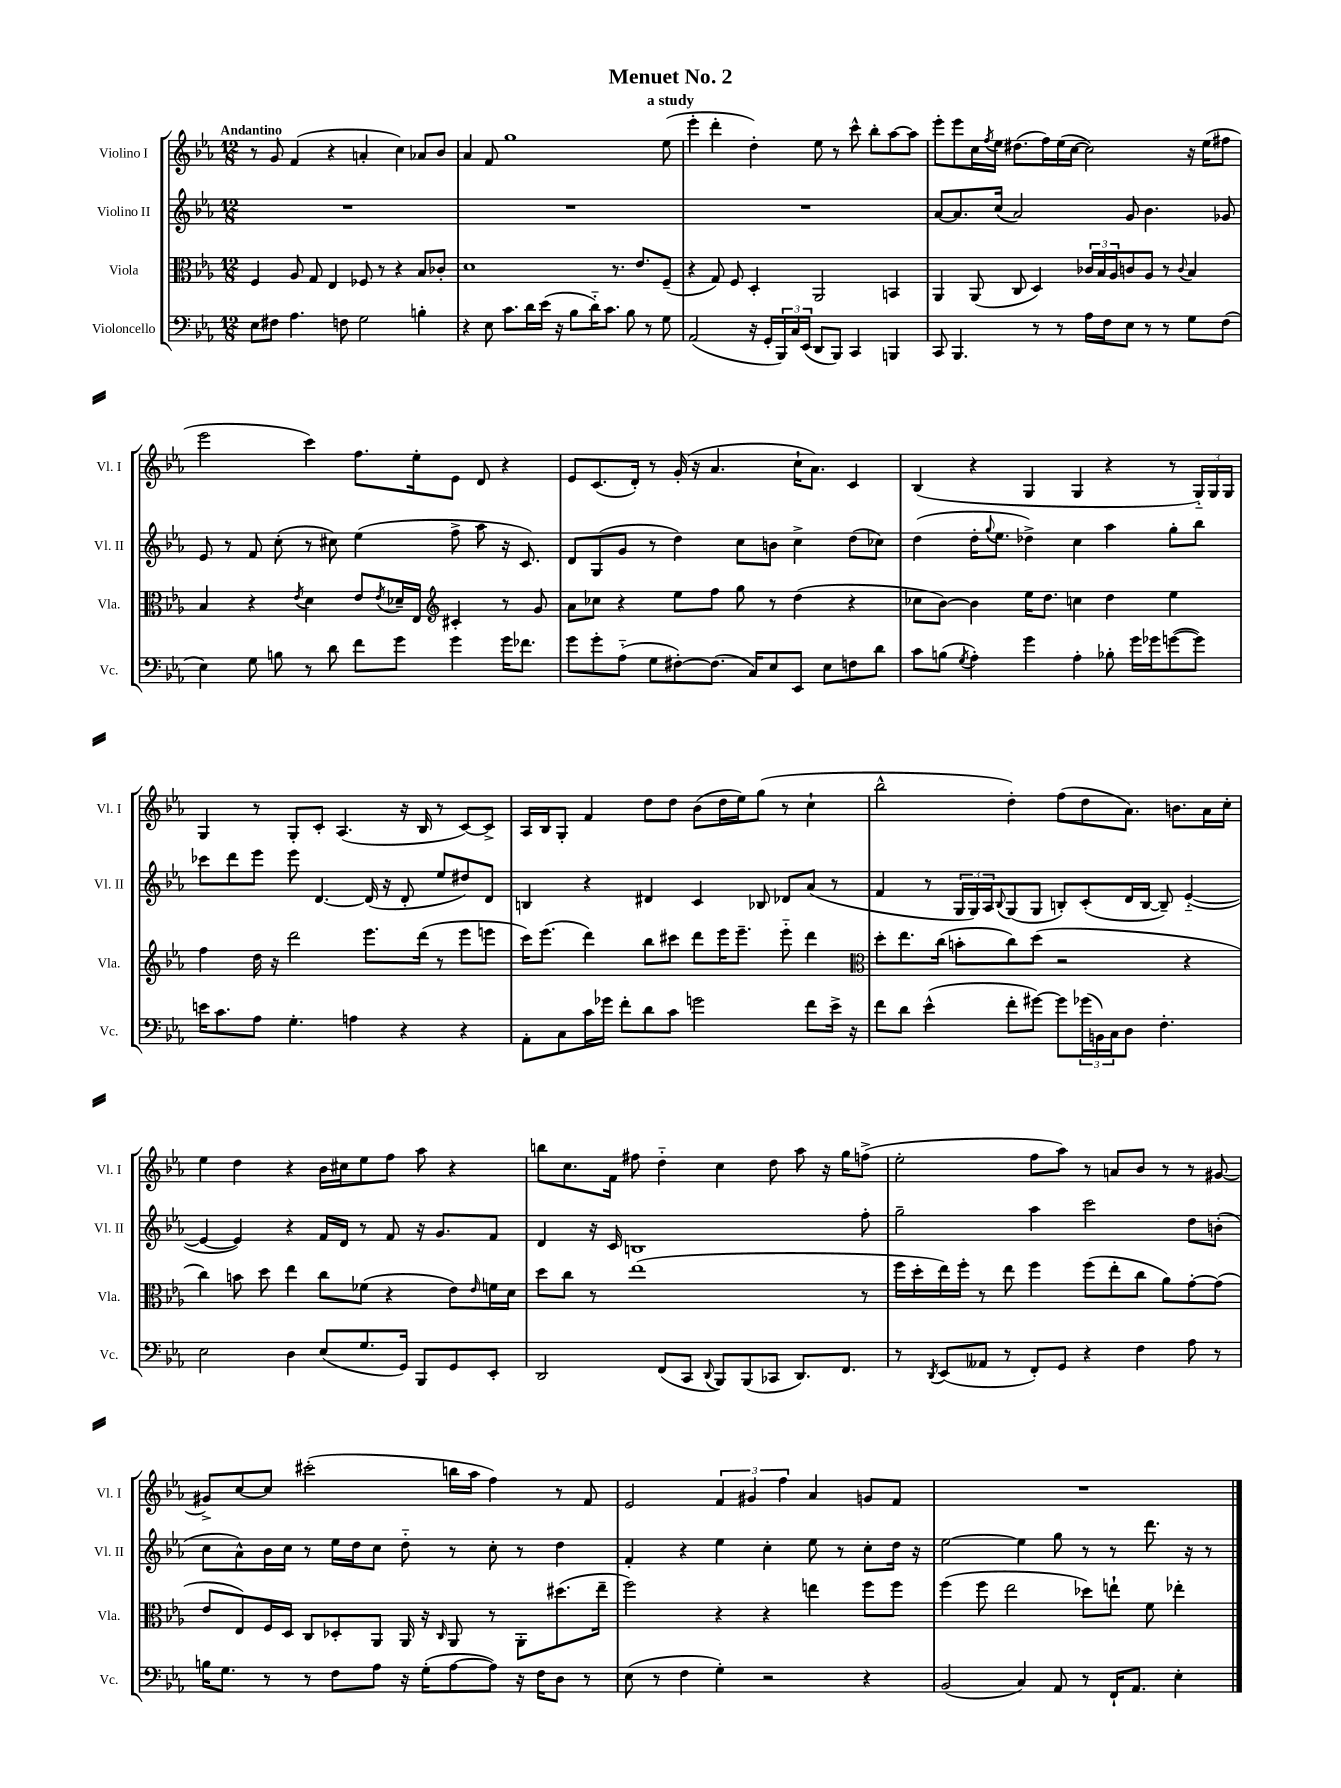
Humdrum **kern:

**kern	**kern	**kern	**kern
*staff4	*staff3	*staff2	*staff1
*clefF4	*clefC3	*clefG2	*clefG2
*k[b-e-a-]	*k[b-e-a-]	*k[b-e-a-]	*k[b-e-a-]
*M12/8	*M12/8	*M12/8	*M12/8
8E-	4F	1.r	8r
8F#	.	.	8g
4.A-	8A-	.	(4f
.	8G	.	.
.	4E-	.	4r
8F	.	.	.
2G	8F-	.	4a'
.	8r	.	.
.	4r	.	4cc)
4B'	8B-	.	8a-
.	8c-'	.	8b-
=	=	=	=
4r	1d	1.r	4a-
8E-	.	.	8f
8.c	.	.	1gg
16d	.	.	.
(16e-	.	.	.
16r	.	.	.
8B-	.	.	.
16d'~)	.	.	.
8.c	.	.	.
.	8.r	.	.
8B-	.	.	.
.	8.e-	.	.
8r	.	.	.
8G	(8F~	.	(8ee-
=	=	=	=
(2AA-	4r	1.r	4eee-'
.	8G)	.	4ddd'
.	8F	.	.
16r	4D'	.	4dd')
16GG'	.	.	.
24BBB-)	.	.	.
24C	.	.	.
(24EE-	.	.	.
8DD	2AA-	.	8ee-
8BBB-)	.	.	8r
4CC	.	.	8ccc^^
.	.	.	8bb-'
4BBB	4BB	.	[8aa-
.	.	.	8aa-]
=	=	=	=
8CC	4AA-	[8a-	8eee-'
4.BBB-	.	8.a-]	8eee-
.	(8AA-	.	16cc
.	.	.	8qff
.	.	(16cc	16ee-
.	8C	2a-)	(8.dd#
8r	4D)	.	.
.	.	.	16ff)
8r	.	.	(16ee-
.	.	.	[16cc
16A-	24c-	.	2cc])
.	24B-	.	.
16F	.	.	.
.	24A-	.	.
8E-	8c	8g	.
8r	8A-	4.b-	.
8r	8r	.	.
.	8qqc	.	.
8G	4B-	.	16r
.	.	.	(16ee-
(8F	.	8g-	8ff#
=	=	=	=
4E-)	4B-	8e-	2eee-
.	.	8r	.
8G	4r	8f	.
8B	.	(8cc'	.
.	8qe-	.	.
8r	4d	8r	4ccc)
8d	.	8cc#)	.
8f	8e-	(4ee-	8.ff
.	8qe-	.	.
8g	16d-~	.	.
.	16E-	.	16ee-'
*	*clefG2	*	*
4g	4c#'	8ff^	8e-
.	.	8aa-	8d
16g	8r	16r	4r
8.f-	.	8.c)	.
.	8g	.	.
=	=	=	=
8g	8a-	8d	8e-
8g'	8cc-	(8G	(8.c
(8A-'~	4r	8g	.
.	.	.	16d')
8G	.	8r	8r
[8F#')	8ee-	4dd)	(16g'
.	.	.	16r
(8.F#]	8ff	.	4.a-
.	8gg	8cc	.
16C)	.	.	.
8E-	8r	8b	.
8EE-	(4dd	4cc^	16cc`
.	.	.	8.a-)
8E-	.	.	.
8F	4r	(8dd	4c
8d	.	8cc-)	.
=	=	=	=
8c	8cc-	(4dd	(4B-
(8B	[8b-)	.	.
8qG	.	.	.
4A-')	4b-]	16dd'	4r
.	.	8qqgg	.
.	.	8.ee-	.
4g	16ee-	4dd-^)	4G
.	8.dd	.	.
4A-'	4cc	4cc	4G
8B-'	4dd	4aa-	4r
16g	.	.	.
16g-	.	.	.
([8g	4ee-	8gg'	8r
8g])	.	8bb-	24G'~)
.	.	.	24G
.	.	.	24G
=	=	=	=
16e	4ff	8ccc-	4G
8.c	.	.	.
.	.	8ddd	.
8A-	16dd	8eee-	8r
.	16r	.	.
4.G'	2ddd	8eee-	8G'
.	.	[4.d	8c'
.	.	.	(4.A-
4A	.	.	.
.	8.eee-	(16d]	.
.	.	16r	.
4r	.	8d'	16r
.	(16ddd	.	16B-
.	8r	8ee-	8r
4r	8eee-	8dd#)	[8c)
.	8eee	8d	8c^]
=	=	=	=
8AA-'	16ccc)	4B	16A-
.	(8.eee-	.	16B-
8C	.	.	8G'
16c	4ddd)	4r	4f
16g-	.	.	.
8f'	.	.	.
8d	8bb-	4d#	8dd
8c	8ccc#	.	8dd
2g	8ddd	4c	(8b-
.	16eee-	.	16dd
.	8.eee-~	.	16ee-)
.	.	8B-	(8gg
.	8eee-'~	8d-	8r
8f	4ddd	(8a-	4cc`
16e-^	.	8r	.
16r	.	.	.
=	=	=	=
*	*clefC3	*	*
8f	8dd'	4f	2bb-^^
8d	8.ee-	.	.
(4e-^^	.	8r	.
.	(16cc	.	.
.	8b'	24G	.
.	.	24G)	.
.	.	24A-	.
.	.	8qqB-	.
8f'	8cc)	(8G	4dd')
[8g#)	(8dd	8G	.
8g#]	2r	8B')	(8ff
(24g-	.	(8c'	8dd
24BB)	.	.	.
24C	.	.	.
8D	.	16d	8.a-)
.	.	[16B	.
4.F'	.	8B~])	.
.	.	.	8.b
.	4r	([4e-'~	.
.	.	.	16a-
.	.	.	16cc'
=	=	=	=
2E-	4cc)	4e-_	4ee-
.	8b	4e-])	4dd
.	8dd	.	.
4D	4ee-	4r	4r
(8E-	8cc	16f	16b-
.	.	16d	16cc#
8.G	(8f-	8r	8ee-
.	4r	8f	8ff
16GG)	.	.	.
8BBB-	.	16r	8aa-
.	.	8.g	.
8GG	8e-)	.	4r
.	16qqe-	.	.
8EE-'	16f	8f	.
.	16d	.	.
=	=	=	=
2DD	8dd	4d	8bb
.	8cc	.	8.cc
.	8r	16r	.
.	.	16c	16f
.	(1ee-	1B	8ff#
(8FF	.	.	4dd'~
8CC	.	.	.
8qqDD	.	.	.
8BBB-)	.	.	4cc
(8BBB-	.	.	.
8CC-	.	.	8dd
8.DD)	.	.	8aa-
.	.	.	16r
8.FF	.	.	16gg
.	8r	8ff'	(8ff^
=	=	=	=
8r	16ff	2gg~	2ee-'
.	16dd'	.	.
8qDD	.	.	.
(8EE-	16ee-)	.	.
.	16ff'	.	.
8AA--	8r	.	.
8r	8ee-	.	.
8FF')	4ff	4aa-	8ff
8GG	.	.	8aa-)
4r	(8ff	2ccc	8r
.	8ee-'	.	8a
4F	8cc	.	8b-
.	8a-)	.	8r
8A-	[8g'	8dd	8r
8r	(8g]	(8b'	[8g#
=	=	=	=
16B	8e-	8cc	8g#^]
8.G	.	.	.
.	8E-)	8a-^^)	[8cc
8r	16F	16b-	8cc]
.	16D	16cc	.
8r	8C	8r	(2ccc#'
8F	8D-'	16ee-	.
.	.	16dd	.
8A-	8AA-	8cc	.
16r	16AA-	8dd'~	.
(16G'	16r	.	.
.	16qqC	.	.
[8A-	8AA-	8r	16bb
.	.	.	16aa-
8A-])	8r	8cc'	4ff)
16r	8AA-'	8r	.
16F	.	.	.
8D	(8.dd#	4dd	8r
8r	.	.	8f
.	16ee-~	.	.
=	=	=	=
(8E-	2ff)	4f'	2e-
8r	.	.	.
4F	.	4r	.
4G')	4r	4ee-	6f
.	.	.	6g#
2r	4r	4cc'	.
.	.	.	6ff
.	4ee	8ee-	4a-
.	.	8r	.
4r	8ff	8cc'	8g
.	8ff	16dd	8f
.	.	16r	.
=	=	=	=
(2BB-	(4ff	[2ee-	1.r
.	8ff	.	.
.	2ee-	.	.
4C)	.	4ee-]	.
8AA-	.	8gg	.
8r	8dd-)	8r	.
16FF`	8ee`	8r	.
8.AA-	.	.	.
.	8f	8.ddd	.
4E-'	4ee-'	.	.
.	.	16r	.
.	.	8r	.
==	==	==	==
*-	*-	*-	*-
